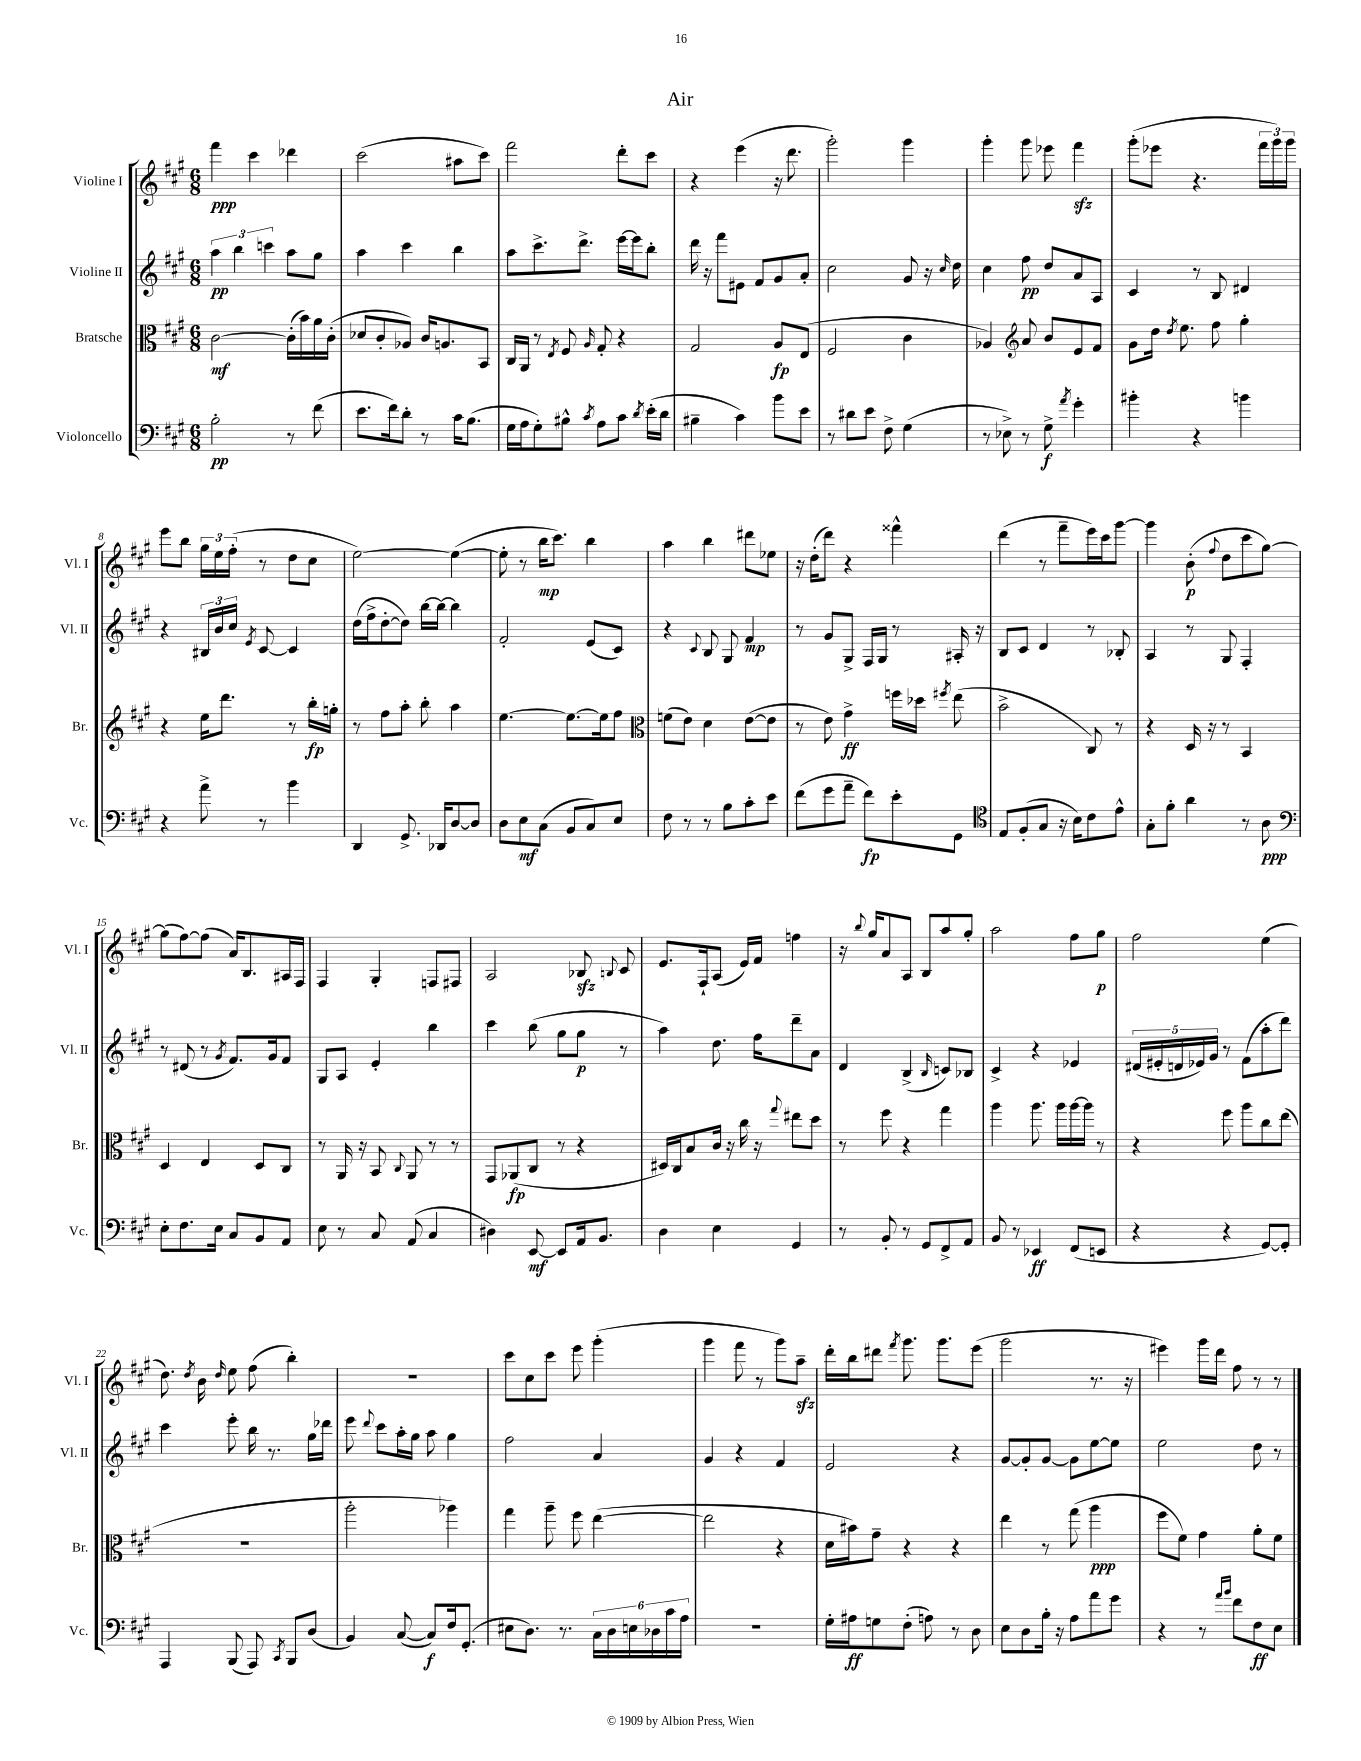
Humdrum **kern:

**kern	**kern	**kern	**kern
*staff4	*staff3	*staff2	*staff1
*clefF4	*clefC3	*clefG2	*clefG2
*k[f#c#g#]	*k[f#c#g#]	*k[f#c#g#]	*k[f#c#g#]
*M6/8	*M6/8	*M6/8	*M6/8
2B'	[2c#	6aa	4fff#
.	.	6bb	.
.	.	.	4ccc#
.	.	6ccc	.
8r	(16c#']	8aa	4ddd-
.	16b)	.	.
(8f#	16a	8gg#	.
.	(16c#'	.	.
=	=	=	=
8.e	8d-	4aa	(2ccc#
.	8c#'	.	.
16f#)	.	.	.
8d'	8A-)	4ccc#	.
8r	16c#	.	.
.	8.A	.	.
16c#	.	4bb	8aa#
(8.B	.	.	.
.	8BB	.	8ccc#)
=	=	=	=
16G#	16C#	8aa	2fff#
16A	16AA	.	.
8G#')	8r	8.ccc#^	.
.	8qE	.	.
8B#^^	8F#	.	.
.	.	8.ddd^	.
8qc#	16qqA	.	.
8A	8G#'	.	.
8c#	4r	[16eee	8ddd'
.	.	16eee]	.
8qd	.	.	.
(16e'	.	8bb'	8ccc#
16d	.	.	.
=	=	=	=
4B#~	2G#	16ddd	4r
.	.	16r	.
.	.	8fff#	.
4c#)	.	8e#	(4eee
.	.	8f#	.
8b	8A	8g#	16r
.	.	.	8.ddd
8e	(8E	8a'	.
=	=	=	=
8r	2F#	2cc#	2ggg#')
8d#	.	.	.
8e	.	.	.
8F#^	.	.	.
(4G#	4c#	8g#	4ggg#
.	.	16r	.
.	.	16qqcc#	.
.	.	16dd	.
=	=	=	=
8r	4A-)	4cc#	4ggg#'
8E-^)	.	.	.
*	*clefG2	*	*
8r	8a	8ff#	8ggg#
8G#^	8b	8dd	8eee-
8qa	.	.	.
4g#'	8e	8a	4fff#
.	8f#	8A	.
=	=	=	=
4b#'	8g#	4c#	(8ggg#'
.	16dd	.	8eee-
.	8qdd	.	.
.	8.ee	.	.
4r	.	8r	4.r
.	8ff#	8B	.
4b	4gg#'	4d#	.
.	.	.	24fff#
.	.	.	24ggg#)
.	.	.	24ggg#
=	=	=	=
4r	4r	4r	8eee
.	.	.	8bb
8a^	16ee	24B#	24gg#
.	.	24b	24ee
.	8.ddd	.	.
.	.	24cc#	(24ff#'
.	.	8qe	.
8r	.	[8c#	8r
4b	8r	4c#]	8dd
.	16bb'	.	8cc#
.	16gg'	.	.
=	=	=	=
4DD	8r	(16dd	[2ee)
.	.	16ff#^	.
.	8ff#	[8dd'	.
8.GG#^	8aa'	8dd])	.
.	8bb'	[16bb	.
16DD-	.	16bb_	.
[8D	4aa	4bb]	(4ee_
8D]	.	.	.
=	=	=	=
8D	[4.ee	2f#'	8ee']
8E	.	.	8r
(8C#	.	.	16bb
.	.	.	8.ccc#)
8BB	8.ee_	.	.
8C#)	.	(8e	4bb
.	16ee]	.	.
8E	8ff#	8c#)	.
=	=	=	=
*	*clefC3	*	*
8F#	(8f	4r	4aa
8r	8e)	.	.
.	.	8qqc#	.
8r	4d	8B	4bb
8B	.	8G#	.
8c#'	([8e	4f#	8ddd#
8e	8e]	.	8ee-
=	=	=	=
(8f#	8r	8r	16r
.	.	.	(16dd'
8g#	8e)	8g#	8ddd)
8a~	4g#^	8G#^	4r
8f#)	.	16F#	.
.	.	16G#	.
8e'	16ff	8r	4fff##^^
.	16dd-	.	.
.	8qff#	.	.
8GG#	(8ee	16A#'	.
.	.	16r	.
=	=	=	=
*clefC4	*	*	*
8E	2b^	8B	(4ddd
(8F#'	.	8c#	.
8G#	.	4d	8r
16r	.	.	8fff#~
16B)	.	.	.
8c#	8C#)	8r	16eee)
.	.	.	16ccc#
8e^^	8r	8B-'	[8ggg#
=	=	=	=
8G#'	4r	4A	4ggg#]
8f#'	.	.	.
4a	16D	8r	(8b'
.	16r	.	.
.	.	.	8qqff#
.	8r	8G#	8dd
8r	4BB	4F#'	8ccc#
8A	.	.	[8gg#)
=	=	=	=
*clefF4	*	*	*
8E'	4D	8r	(8gg#]
8.F#	.	(8d#	[8ff#)
.	4E	8r	(8ff#]
16E	.	.	.
.	.	8qg#	.
8C#	.	8.f#)	16a)
.	.	.	8.B
8BB	8D	.	.
.	.	16g#	.
8AA	8C#	8f#	16A#
.	.	.	16F#
=	=	=	=
8E	8r	8G#	4F#
8r	16AA	8A	.
.	16r	.	.
8C#	8BB	4e'	4G#'
.	8qqC#	.	.
(8AA	8AA	.	.
4C#	8r	4bb	8F
.	8r	.	8F#
=	=	=	=
4D#)	8GG#	4ccc#	2A
.	(8AA-	.	.
[8EE	8C#	(8bb	.
8EE]	8r	8gg#	.
16AA	4r	8gg#	8B-
8.BB	.	.	.
.	.	.	8qqB
.	.	8r	8c#
=	=	=	=
4D	16D#)	4aa)	8.e
.	16C#	.	.
.	8B	.	.
.	.	.	16F#`
4E	16c#	8.dd	(8A
.	16r	.	.
.	16cc#	.	16e)
.	16r	16ff#	16f#
.	8qqgg#	.	.
4GG#	8ee#	8ddd~	4ff
.	8dd	8a	.
=	=	=	=
8r	8r	4d	16r
.	.	.	8qqbb
.	.	.	16gg#
8BB'	8ff#	.	8a
8r	4r	(4B^	8A
8GG#	.	.	8B
.	.	16qqB	.
8FF#^	4gg#	8c)	8aa
8AA	.	8B-	8gg#'
=	=	=	=
8BB	4aa	4c#^	2aa
8r	.	.	.
4EE-	8.aa	4r	.
.	16aa	.	.
(8FF#	[16aa	4e-	8ff#
.	16aa]	.	.
8EE	8r	.	8gg#
=	=	=	=
4r	4r	(20d#	2ff#
.	.	20e#'	.
.	.	20d	.
.	.	20e-)	.
.	.	20g#	.
4r	8ff#	8r	.
.	8aa	(8f#	.
[8GG#)	8cc#	8aa'	(4ee
8GG#']	(8ee	8ddd)	.
=	=	=	=
4AAA	2.r	4ccc#	8.dd)
.	.	.	8qdd
.	.	.	16b
.	.	.	16qqdd
(8BBB	.	8eee'	8ee
8AAA)	.	16bb	(8ff#
.	.	8.r	.
8qCC#	.	.	.
8BBB	.	.	4bb')
(8D	.	16gg#	.
.	.	16ddd-	.
=	=	=	=
4BB)	2aa'	8eee	2.r
.	.	8qqddd	.
.	.	8ccc#	.
([8C#	.	16aa'	.
.	.	16gg#	.
8C#])	.	8aa	.
16F#	4aa-)	4gg#	.
(8.GG#'	.	.	.
=	=	=	=
8E#	4gg#	2ff#	8ccc#
8.D)	.	.	8cc#
.	8aa~	.	8ccc#
8.r	.	.	.
.	8ff#	.	8eee
24C#	([4ee	4a	(4ggg#'
24D	.	.	.
24E	.	.	.
24D-	.	.	.
24c#	.	.	.
24A	.	.	.
=	=	=	=
2.r	2ee]	4g#	4ggg#
.	.	4r	8fff#
.	.	.	8r
.	4r	4f#	8ggg#)
.	.	.	8aa~
=	=	=	=
16G#'	16d	2e	16ddd'
16A#	16b#)	.	16bb
8G	8g#~	.	8ddd#
.	.	.	8qfff#
(8F#'	4r	.	8.ggg#
8A)	.	.	.
.	.	.	8.ggg#
8r	4r	4r	.
8D	.	.	(8eee
=	=	=	=
8E	4ee	[8g#	2ggg#
8D	.	8g#']	.
16B'	8r	[8g#	.
16r	.	.	.
8A	(8gg#	8g#]	.
8a	4aa	[8ee	8.r
8g#	.	8ee]	.
.	.	.	16r
=	=	=	=
4r	8ff#	2ee	4eee#)
.	8f#)	.	.
8r	4g#	.	16ggg#
.	.	.	16ddd
16qqa	.	.	.
16qqb	.	.	.
8f#	.	.	8ff#
8F#	8a'	8dd	8r
8E	8f#	8r	8r
==	==	==	==
*-	*-	*-	*-
